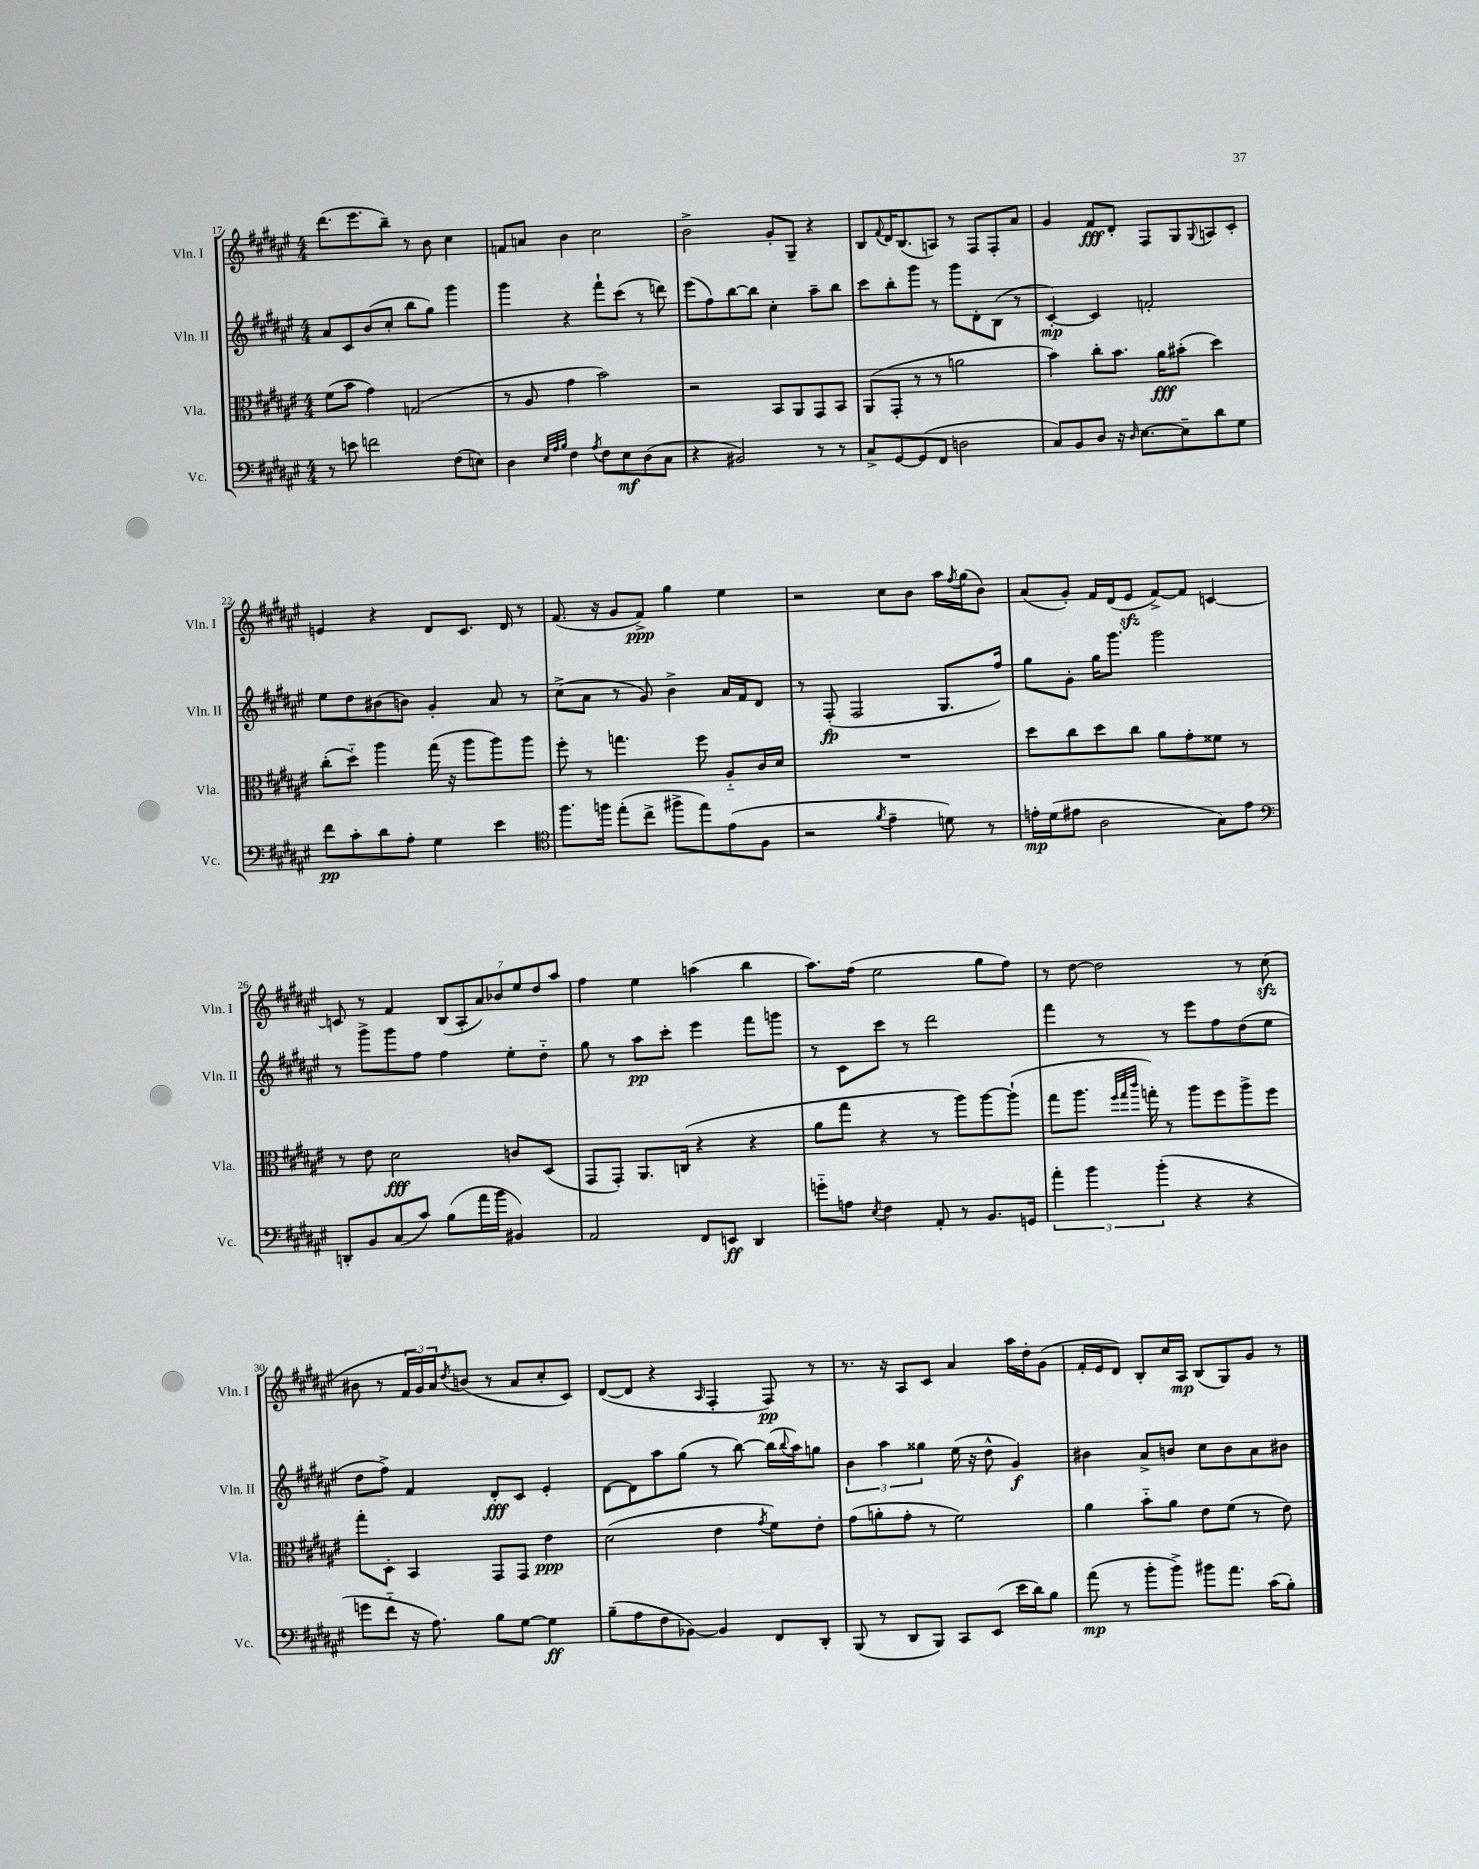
<<
\new StaffGroup <<
\new Staff = "s0" \with { instrumentName = "Vln. I" shortInstrumentName = "Vln. I" } {
    \clef treble \key fis \major \numericTimeSignature \time 4/4
    dis'''8.( eis'''8. b''8--) r8 b'8 cis''4 |
    f'8 a'8 b'4 cis''2 |
    b'2-> gis'8-. gis8-- r4 |
    b8 \appoggiatura { fis'8 } dis'16 b8.( a8) r8 fis8 fis8-. ais'8 |
    gis'4 fis'8\fff dis'8-. fis8 gis8 \appoggiatura { gis8 } a8 cis'8-. |
    e'4 r4 dis'8 cis'8. dis'16 r8 |
    fis'8.( r16 gis'8 fis'8->\ppp) gis''4 eis''4 |
    r2 cis''8 b'8 ais''16 \acciaccatura { fis''8 } gis''16( b'8) |
    ais'8( gis'8-.) fis'16 dis'16( eis'8\sfz fis'8~->) fis'8 c'4~ |
    c'8 r8 fis'4 \tuplet 7/4 { b8( ais8-. ais'8) bes'8 eis''8 dis''8 ais''8 } |
    fis''4 eis''4 a''4( b''4 |
    ais''8.) fis''16( eis''2 gis''8 fis''8) |
    r8 dis''8~ dis''2 r8 cis''8\sfz( |
    bis'8 r8 \tuplet 3/2 { fis'16 gis'16) ais'16 } \acciaccatura { dis''8 } b'8( r8 ais'8 cis''8-. cis'8) |
    dis'8~( dis'8 r4 \grace { ais16 } fis4-. fis8\pp) r8 |
    r8. r16 ais8 cis'8 ais'4 ais''16 dis''16-. gis'8( |
    fis'16-. eis'16 dis'8) b8-. cis''16 ais16\mp b8( gis8) gis'8 r8 \bar "|." |
}
\new Staff = "s1" \with { instrumentName = "Vln. II" shortInstrumentName = "Vln. II" } {
    \clef treble \key fis \major \numericTimeSignature \time 4/4
    ais'8 cis'8 b'8( cis''8-. b''8 gis''8) gis'''4 |
    gis'''4 r4 fis'''8-! cis'''8( r8 d'''8) |
    eis'''8( fis''8) b''8~ b''8 cis''4-. ais''8-- b''8 |
    cis'''8 b''8-. gis'''8 r8 gis'''8 dis'8-. b8( r8 |
    cis'4~-.\mp) cis'4 f'2-. |
    eis''8 dis''8 bis'8( b'8) gis'4-. ais'8 r8 |
    cis''8->( ais'8 r8 gis'8) b'4-> ais'16 fis'16 dis'8 |
    r8 fis8-.\fp( fis2 gis8. fis''16) |
    gis''8 gis'8-. gis''16 gis'''8. gis'''2 |
    r8 gis'''8-> gis'''8 fis''8 fis''4 eis''8-. dis''8-_ |
    gis''8 r8 ais''8\pp cis'''8-. eis'''4 fis'''8 g'''8 |
    r8 cis'8 cis'''8 r8 dis'''2 |
    fis'''4 r8 r8 eis'''8 fis''8 dis''8( eis''8 |
    dis''8 fis''8->) fis'4 dis'8-.\fff cis'8 eis'4-. |
    dis'8~ dis'8 ais''8 gis''8( r8 b''8~) b''16( \appoggiatura { b''8 } ais''16) g''8 |
    \tuplet 3/2 { b'4 ais''4 gisis''4 } eis''16( r16 dis''8-^ gis'4\f) |
    bis'4 ais'8-> b'8 cis''8 b'8 ais'8 bis'8 \bar "|." |
}
\new Staff = "s2" \with { instrumentName = "Vla." shortInstrumentName = "Vla." } {
    \clef alto \key fis \major \numericTimeSignature \time 4/4
    fis'8( b'8 gis'4) g2( |
    r8 ais8 gis'4 b'2) |
    r2 b,8 ais,8 gis,8 b,8 |
    ais,8( gis,8-. r8 r8 a'2 |
    b'4) cis''8-. b'8. ais'16\fff bis'8-.( dis''4) |
    cis''8-.( dis''8-_) ais''4 gis''16( r16 ais''8 ais''8) ais''8 |
    fis''8-. r8 g''4. fis''8 ais8-_ cis'16 dis'16 |
    R1 |
    dis''8 cis''8 dis''8 cis''8 ais'8 gis'8-. fisis'8 r8 |
    r8 eis'8 dis'2\fff c'8 dis8( |
    gis,8 gis,8-.) ais,8. c16( r4 r4 |
    ais'8 gis''8 r4 r8 ais''8) ais''8~ ais''8-!( |
    gis''8 ais''8. \grace { fis''32 gis''32 cis'''32 } g''16-.) r8 ais''8 fis''8 ais''8-> fis''8 |
    gis''8-. dis8-. b,4 gis,8 gis,8 eis'4\ppp |
    dis'2( eis'4 \acciaccatura { gis'8 } fis'8) eis'8-. |
    gis'8( a'8-. gis'8-. r8 fis'2) |
    ais'4 b'8-_ ais'8 eis'8 fis'8( r8 eis'8) \bar "|." |
}
\new Staff = "s3" \with { instrumentName = "Vc." shortInstrumentName = "Vc." } {
    \clef bass \key fis \major \numericTimeSignature \time 4/4
    r8 e'8 f'2 fis8( e8) |
    dis4 \grace { eis32 ais32 b32 } fis4 \acciaccatura { ais8 } fis8 eis8\mf dis8( cis8 |
    r4 bis,2) r8 r8 |
    cis8-> gis,8~ gis,8( fis,8 d2 |
    cis8) b,8 dis8 r16 \grace { dis16 } eis8.~ eis8-- dis'8 gis8 |
    fis'8\pp cis'8-. dis'8 ais8-. gis4 eis'4 |
    \clef tenor fis''8. f''16 eis''8-.( cis''8-> fis''8-> eis''8) eis'8( fis8 |
    r2 \acciaccatura { fis'8 } eis'4-- d'8) r8 |
    e'16-.\mp dis'16( eis'8 ais2 gis8) eis'8 |
    \clef bass d,8-. b,8 cis8( cis'8) b8( ais'16 b'16 bis,4) |
    ais,2 fis,8 e,8\ff dis,4 |
    g'8-_ a8 \acciaccatura { eis8 } fis4 ais,8-. r8 b,8. g,16 |
    \tuplet 3/2 { ais'4-. b'4 b'4-.( } r4 r4 |
    g'8 fis'8-_ r16 ais8.) b8 gis8~ gis4\ff |
    b8--( ais8 fis8 bes,8~) bes,4 fis,8 dis,8-. |
    b,,8( r8 dis,8 b,,8) cis,8 eis,8( eis'16 dis'16) b8 |
    ais'8\mp( r8 b'8-. b'8->) bis'8 ais'8. cis'16( b8-.) \bar "|." |
}
>>
>>
\layout { \context { \Score currentBarNumber = #17 } }
